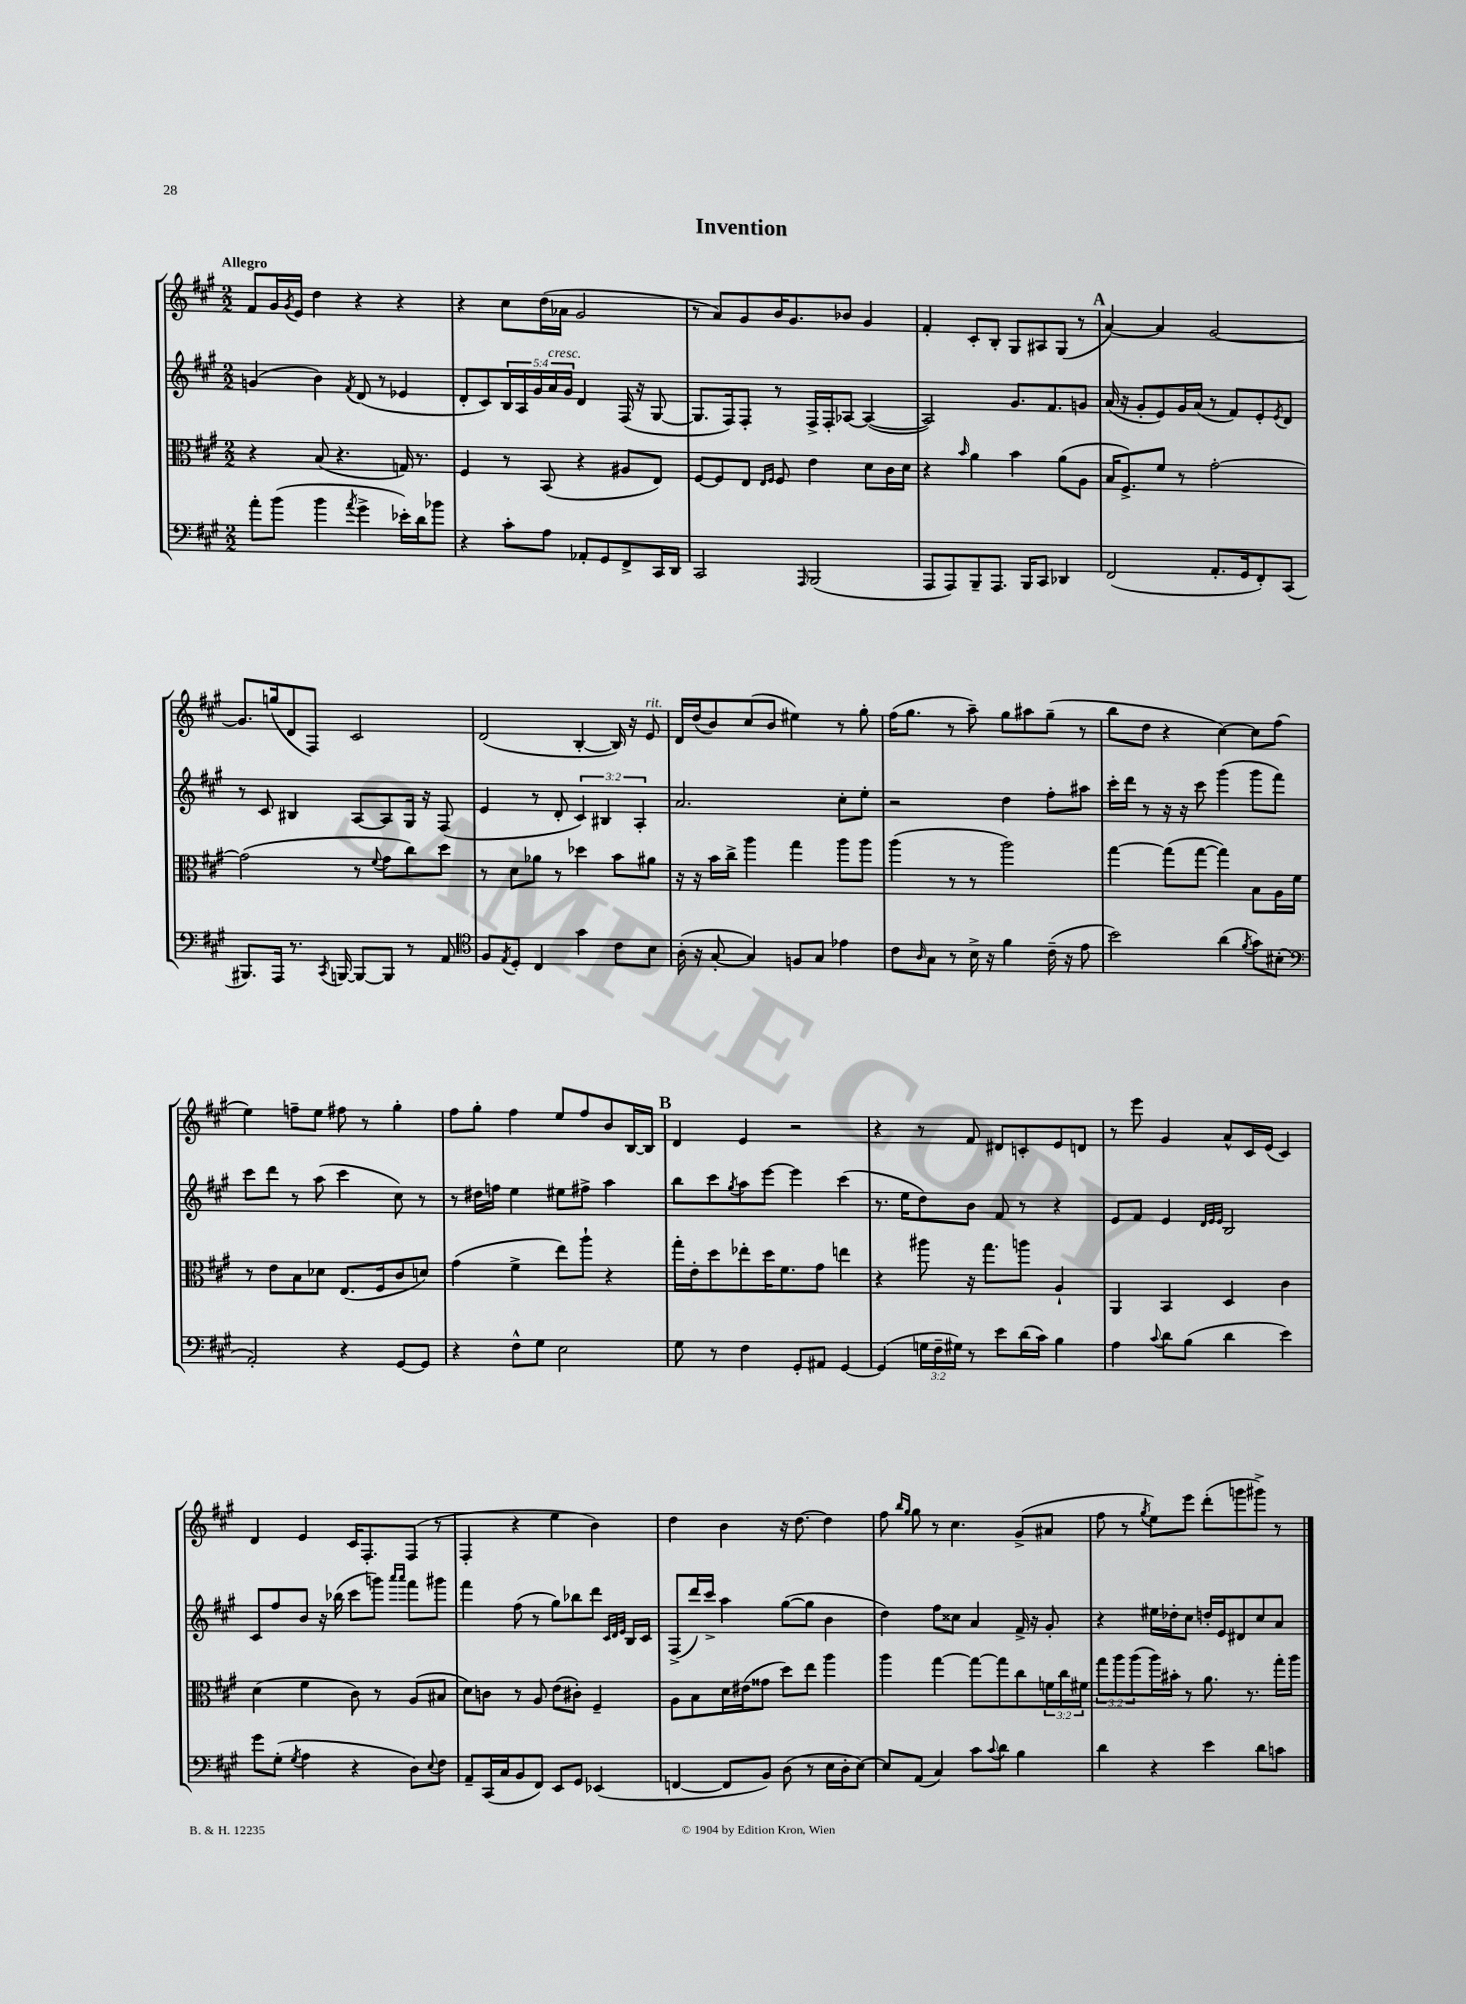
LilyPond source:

\header { title = "Invention" }
<<
\new StaffGroup <<
\new Staff = "s0" {
    \clef treble \key a \major \numericTimeSignature \time 2/2 \tempo "Allegro"
    fis'8 gis'16 \acciaccatura { gis'8 } e'16 d''4 r4 r4 |
    r4 cis''8 d''16( aes'16 gis'2 |
    r8 a'8) gis'8 b'16 gis'8. bes'8 gis'4 |
    fis'4-. cis'8-. b8-. gis8 ais8 gis8( r8 |
    \mark \markup { \bold "A" } a'4~) a'4 gis'2~ |
    gis'8. g''16( d'8 fis8) cis'2 |
    d'2( b4~-. b16) r16 e'8^\markup { \italic "rit." } |
    d'16 d''16( b'8) cis''8( b'8 eis''4) r8 gis''8-. |
    fis''16( gis''8. r8 a''8--) gis''8 ais''8 gis''8--( r8 |
    b''8 d''8 r4 cis''4~) cis''8 fis''8( |
    e''4) f''8-- e''8 fis''8 r8 gis''4-. |
    fis''8 gis''8-. fis''4 e''8 fis''8 b'8 b16~ b16 |
    \mark \markup { \bold "B" } d'4 e'4 r2 |
    r4 r8 fis'8 dis'8 c'8-. e'8 d'8 |
    r8 e'''8 gis'4 a'8-^ cis'16 e'16( cis'4) |
    d'4 e'4 cis'16 fis8.-. fis8( r8 |
    fis4-. r4 e''4 b'4) |
    d''4 b'4 r16 d''8.~ d''4 |
    fis''8 \grace { b''16 gis''16 } gis''8 r8 cis''4. gis'8->( ais'8 |
    fis''8 r8 \acciaccatura { gis''8 } e''8) e'''8 d'''8-.( g'''8 gis'''8->) r8 \bar "|." |
}
\new Staff = "s1" {
    \clef treble \key a \major \numericTimeSignature \time 2/2 \override Staff.TupletNumber.text = #tuplet-number::calc-fraction-text
    g'4( b'4) \acciaccatura { fis'8 } d'8( r8 ees'4 |
    d'8-. cis'8) \tuplet 5/4 { b16 a16 gis'16 a'16^\markup { \italic "cresc." } gis'16 } d'4 fis16( r16 gis8~ |
    gis8. fis16) fis8-. r8 fis16-> fis16-. aes8~ aes4~( |
    aes2) gis'8. fis'8. g'8 |
    \mark \markup { \bold "A" } a'16( r16 gis'8-. e'8) gis'16 a'16( r8 fis'8) e'8-. \acciaccatura { e'8 } d'8 |
    r8 cis'8 bis4 a8~ a8 gis16 r16 fis8( |
    e'4 r8 d'8-. \tuplet 3/2 { cis'4) bis4 a4-. } |
    a'2. cis''8-. e''8-. |
    r2 d''4 fis''8-. ais''8 |
    cis'''16-. d'''16 r8 r16 r16 cis'''8 gis'''4( gis'''8 fis'''8) |
    cis'''8 d'''8 r8 a''8( cis'''4 cis''8) r8 |
    r8 dis''16 f''16 e''4 eis''8 fis''8-> a''4 |
    \mark \markup { \bold "B" } b''8 cis'''8 \acciaccatura { gis''8 } a''8 e'''8~ e'''4 cis'''4( |
    r8. e''16 d''8) b'8 fis'8 r8 r4 |
    e'8 fis'8 e'4 \grace { d'32 e'32 e'32 } b2 |
    cis'8 fis''8 b'8 r16 bes''16( cis'''8 g'''8) \grace { a'''16 a'''16 } fis'''8 gis'''8 |
    fis'''4 fis''8( r8 gis''8) bes''8 d'''8 \grace { cis'32 d'32 e'32 } b16 cis'16 |
    fis8->( d'''16) cis'''16-> a''4 gis''8~( gis''8 b'4 |
    d''4) fis''8 cisis''8 a'4 fis'16-> r16 gis'8-. |
    r4 eis''16 des''16-. cis''8 d''16-. e'16 dis'8 cis''8 a'8 \bar "|." |
}
\new Staff = "s2" {
    \clef alto \key a \major \numericTimeSignature \time 2/2 \override Staff.TupletNumber.text = #tuplet-number::calc-fraction-text
    r4 b8( r4. g16) r8. |
    fis4 r8 b,8( r4 ais8 e8) |
    fis8~ fis8 e8 \grace { e16 fis16 } fis8 e'4 d'8 cis'16 d'16 |
    r4 \grace { b'16 } a'4 b'4 a'8( a8 |
    \mark \markup { \bold "A" } b16 fis8.->) fis'8 r8 gis'2~-. |
    gis'2( r8 \appoggiatura { fis'8 } gis'8 cis''8) d''8 |
    r8 d'8 aes'8 r8 des''4 b'8 ais'8 |
    r16 r16 b'16 cis''16-> a''4 gis''4 a''8 a''8 |
    a''4( r8 r8 a''2) |
    gis''4~ gis''8( gis''8~ gis''4) b8 a16 fis'16 |
    r8 e'8 b8 des'8 e8.( fis16 cis'8 d'8) |
    gis'4( fis'4-> e''8) a''8-! r4 |
    \mark \markup { \bold "B" } gis''16-. e'16-. d''8 ees''8-. d''16 fis'8. gis'8 e''4 |
    r4 ais''8 r16 gis''8. a''8 a4-! |
    a,4 b,4 d4 cis'4 |
    d'4( fis'4 cis'8) r8 a8( bis8 |
    d'8) c'8 r8 a8 e'8( cis'8-.) fis4-- |
    a8 b8 d'16 eis'16( gisis'8 d''8) e''8 a''4 |
    a''4 gis''4~ gis''8~ gis''8 cis''8 \tuplet 3/2 { f'16 cis''16 fis'16 } |
    \tuplet 3/2 { gis''8 a''8 a''8( } a''16) bis'16-. r8 a'8. r8. gis''16-. a''16 \bar "|." |
}
\new Staff = "s3" {
    \clef bass \key a \major \numericTimeSignature \time 2/2 \override Staff.TupletNumber.text = #tuplet-number::calc-fraction-text
    a'8-. b'8( b'4 \acciaccatura { a'8 } gis'4-> ees'16-.) d'16 bes'8 |
    r4 cis'8-. a8 aes,8-. gis,8 fis,8-> cis,16 d,16 |
    cis,2 \grace { a,,16 } b,,2( |
    a,,8 a,,8) b,,8-- a,,8. b,,16 cis,8 des,4 |
    \mark \markup { \bold "A" } fis,2( a,8.-. gis,16 fis,8-.) cis,8( |
    bis,,8.) a,,16 r8. \acciaccatura { cis,8 } b,,16~ b,,8~ b,,8 r8 a,8 |
    \clef tenor fis8 \acciaccatura { e8 } d8-. cis4 gis'4 cis'8 b8 |
    a16-.( r16 gis8~-. gis4) f8 gis8 ees'4 |
    cis'8 \grace { a16 } gis8 r8 b16-> r16 fis'4 cis'16--( r16 e'8 |
    b'2) a'4( \acciaccatura { fis'8 } gis'8) bis8-.( |
    \clef bass a,2-.) r4 gis,8~ gis,8 |
    r4 fis8-^ gis8 e2 |
    \mark \markup { \bold "B" } gis8 r8 fis4 gis,8-. ais,8 gis,4~ |
    gis,4( \tuplet 3/2 { g16 fis16-- gis16) } r8 e'8 d'16( cis'16) b4 |
    a4 \appoggiatura { cis'8 } d'8 b8( d'4 e'4) |
    gis'8 gis8-.( \acciaccatura { gis8 } a4 r4 d8) \appoggiatura { e8 } fis8 |
    a,8-- cis,16( cis16 b,8 fis,8) e,8 gis,8 ees,4( |
    f,4~ f,8 b,8) d8( r8 e16 d16-. e8~) |
    e8 a,8( cis4) cis'8 \appoggiatura { cis'8 } d'8 b4 |
    d'4 r4 e'4 d'8 c'8 \bar "|." |
}
>>
>>
\layout { \context { \Score \remove "Bar_number_engraver" } }
